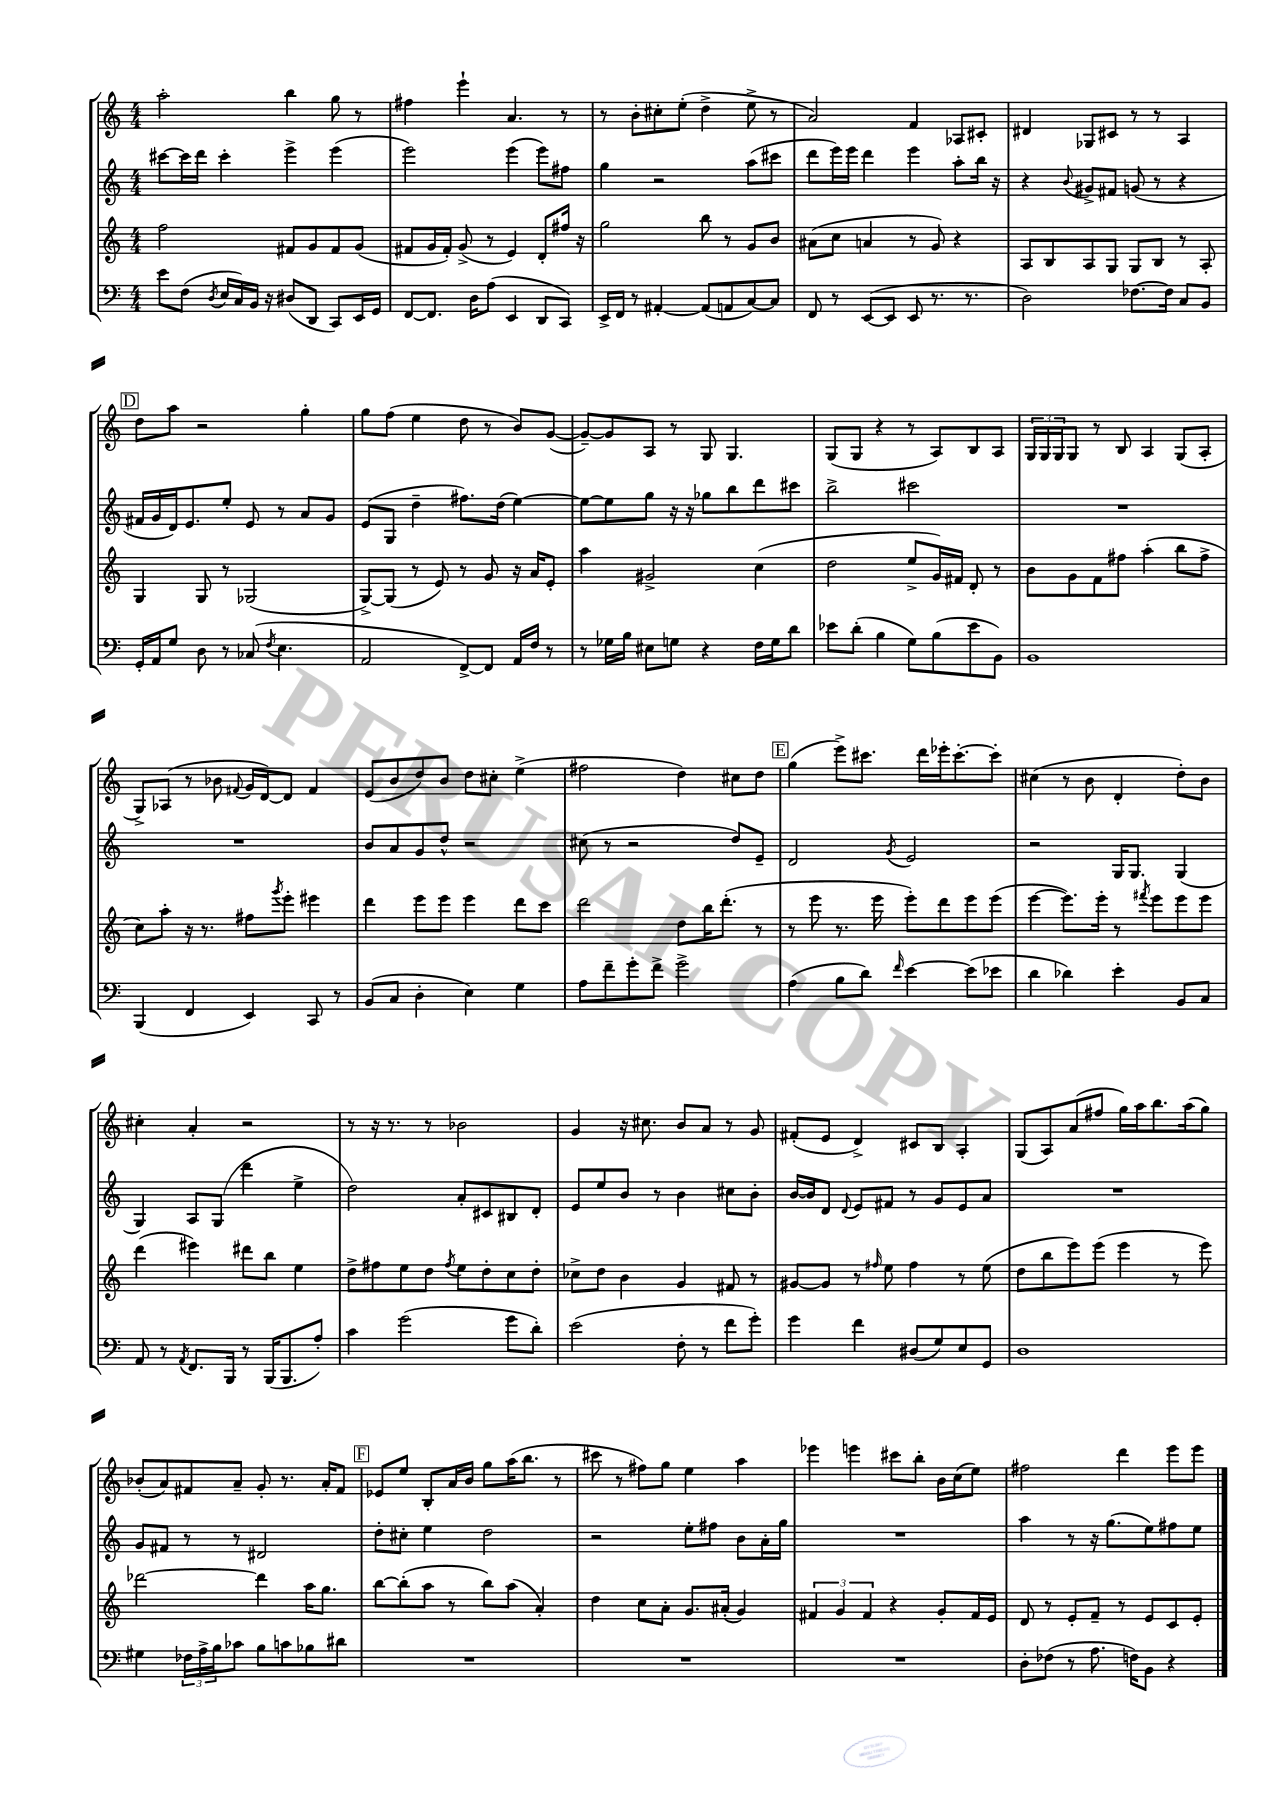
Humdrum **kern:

**kern	**kern	**kern	**kern
*part4	*part3	*part2	*part1
*staff4	*staff3	*staff2	*staff1
*clefF4	*clefG2	*clefG2	*clefG2
*k[]	*k[]	*k[]	*k[]
*M4/4	*M4/4	*M4/4	*M4/4
=24	=24	=24	=24
8e\L	2ff\	[8ccc#X\L	2aa'\
(8F\J	.	16ccc#\L]	.
.	.	16ddd\JJ	.
8qD/	.	.	.
16E/LL	.	4ccc#'\	.
16C/)	.	.	.
16BB/JJ	.	.	.
16r	.	.	.
(8D#X/L	8f#X/L	4eee^\	4bb\
8DD/J	8g/	.	.
8CC/L)	8f#/	(4eee\	8gg\
16EE/L	(8g/J	.	8r
16GG/JJ	.	.	.
=25	=25	=25	=25
[8FF/L	8f#X/L	2eee\)	4ff#X\
8.FF/J]	16g/L	.	.
.	16f#'/JJ)	.	.
.	(8g^/	.	4eee`\
16D\KL	.	.	.
(8A\J	8r	.	.
4EE/	4e/)	(4eee\	4.a/
8DD/L	8d'/L	8eee\L)	.
8CC/J)	16ff#X/Jk	8ff#X\J	8r
.	16r	.	.
=26	=26	=26	=26
16EE^/LL	2gg\	4gg\	8r
16FF/JJ	.	.	.
8r	.	.	8b'\L
[4AA#X'/	.	2r	8cc#X'\
.	.	.	(8ee'\J
(8AA#/L]	8bb\	.	4dd^\
8AAn/	8r	.	.
[8C/)	8g/L	(8aa\L	8ee^\
8C/J]	8b/J	8ccc#X\J	8r
=27	=27	=27	=27
8FF/	(8a#X\L	8ddd\L	2a/)
8r	8cc\J	16eee\L)	.
.	.	16eee\JJ	.
([8EE/L	4an/	4ddd\	.
8EE/J]	.	.	.
8EE/	8r	4eee\	4f/
8.r	8g/)	.	.
.	4r	8aa'\L	8A-X/L
8.r	.	.	.
.	.	16bb\Jk	8c#X'/J
.	.	16r	.
=28	=28	=28	=28
2D\)	8A/L	4r	4d#X/
.	8B/	.	.
.	.	8qqb/	.
.	8A/	8g#X^/L	8G-X/L
.	8G/J	8f#X/J	8c#X/J
[8.F-X\L	8G/L	(8gn/	8r
.	8B/J	8r	8r
16F-\Jk]	.	.	.
8C/L	8r	4r	4A/
8BB/J	8A'/	.	.
!!LO:LB:g=z
!!LO:REH:place=s1:t=D
=29	=29	=29	=29
16GG'/LL	4G/	16f#X/LL	8dd\L
16AA/J	.	16g/	.
8G/J	.	16d/J)	8aa\J
.	.	8.e/	.
8D\	8G/	.	2r
8r	8r	8ee'/J	.
(8C-X/	(2G-X/	8e/	.
8qF/	.	.	.
4.E\	.	8r	.
.	.	8a/L	4gg'\
.	.	8g/J	.
=30	=30	=30	=30
2AA/	[8G^/L)	(8e/L	8gg\L
.	(8G/J]	8G/J	(8ff\J
.	8r	4dd~\	4ee\
.	8e/)	.	.
[8FF^/L)	8r	8.ff#X\L)	8dd\
8FF/J]	8g/	.	8r
.	.	(16dd\Jk	.
16AA/LL	16r	[4ee\)	8b/L)
16F/JJ	16a/KL	.	.
8r	8e'/J	.	([8g/J
=31	=31	=31	=31
8r	4aa\	8ee\L_	8g~/L_)
16G-X\LL	.	8ee\]	8g/]
16B\JJ	.	.	.
8E#X\L	2g#X^/	8gg\J	8A/J
8Gn\J	.	16r	8r
.	.	16r	.
4r	.	8gg-X\L	8G/
.	.	8bb\	4.G/
16F\LL	(4cc\	8ddd\	.
16G\J	.	.	.
8d\J	.	8ccc#X\J	.
=32	=32	=32	=32
8e-X\L	2dd\	2bb^\	(8G/L
(8d'\J	.	.	8G/J
4B\	.	.	4r
8G\L)	8ee^/L	2ccc#X\	8r
(8B\	16g/L)	.	8A/L)
.	16f#X/JJ	.	.
8e-\	8d'/	.	8B/
8BB\J)	8r	.	8A/J
=33	=33	=33	=33
1BB	8b\L	1r	24G/LL
.	.	.	24G/
.	.	.	24G/J
.	8g\	.	8G/J
.	8f\	.	8r
.	8ff#X\J	.	8B/
.	(4aa'\	.	4A/
.	8bb\L	.	(8G/L
.	8ff#^\J	.	8A'/J
!!LO:LB:g=z
=34	=34	=34	=34
(4BBB/	8cc\L)	1r	8G^/L)
.	8aa'\J	.	(8A-X/J
4FF/	16r	.	8r
.	8.r	.	.
.	.	.	8b-X\
.	.	.	8qqf#X/
4EE/)	8ff#X\L	.	16g/LL
.	.	.	[16d/J)
.	8qggg/	.	.
.	8eee'\J	.	8d/J]
8CC/	4eee#X\	.	4f#/
8r	.	.	.
=35	=35	=35	=35
(8BB/L	4ddd\	8b/L	(8e/L
8C/J	.	8a/	8b/
4D'\	8eee\L	8g/	8dd/)
.	8eee\J	8dd^^/J	8b/J
4E\)	4eee\	2r	8dd\L
.	.	.	8cc#X'\J
4G\	8ddd\L	.	(4ee^\
.	8ccc\J	.	.
=36	=36	=36	=36
8A\L	2ddd\	(8cc#X\	2ff#X\
8f~\	.	8r	.
8g'\	.	2r	.
8f^\J	.	.	.
2g^\	8dd\L	.	4dd\)
.	16bb\K	.	.
.	(8.ddd'\J	.	.
.	.	8dd/L)	8cc#X\L
.	8r	8e~/J	8dd\J
!!LO:REH:place=s1:t=E
=37	=37	=37	=37
(4A\	8r	2d/	(4gg\
.	8eee\	.	.
8B\L	8.r	.	8eee^\L)
8d\J)	.	.	8.ccc#X\J
.	16eee\	.	.
16qqf/	.	8qg/	.
[4e\	8eee'\L)	2e/	.
.	.	.	16ddd\LL
.	8ddd\	.	16eee-X'\J
.	.	.	[8.ccc#'\
(8e\L]	8eee\	.	.
8e-X\J	(8eee\J	.	8ccc#'\J]
=38	=38	=38	=38
4d\	[4eee\	2r	(4cc#X\
4d-X\)	8.eee\L])	.	8r
.	.	.	8b\
.	16eee'\Jk	.	.
4e'\	8r	16G/KL	4d'/
.	.	8.G/J	.
.	8qfff#X/	.	.
.	8eee\L	.	.
8BB/L	8eee\	(4G/	8dd'\L)
8C/J	8eee\J	.	8b\J
!!LO:LB:g=z
=39	=39	=39	=39
8AA/	(4ddd\	4G/)	4cc#X'\
8r	.	.	.
8qAA/	.	.	.
8.FF/L	4eee#X\)	8A/L	4a'/
.	.	(8G/J	.
16BBB/Jk	.	.	.
8r	8ddd#X\L	4ddd\	2r
(16BBB/KL	8bb\J	.	.
8.BBB/	.	.	.
.	4ee\	4ee^\	.
8A'/J)	.	.	.
=40	=40	=40	=40
4c\	8dd^\L	2dd\)	8r
.	8ff#X\	.	16r
.	.	.	8.r
(2g\	8ee\	.	.
.	8dd\J	.	8r
.	8qff#/	.	.
.	8ee\L	8a'/L	2b-X\
.	8dd'\	8c#X/	.
8g\L	8cc\	8B#X/	.
8d'\J)	8dd'\J	8d'/J	.
=41	=41	=41	=41
(2e\	8cc-X^\L	8e/L	4g/
.	8dd\J	8ee/	.
.	4b\	8b/J	16r
.	.	.	8.cc#X\
.	.	8r	.
8F'\	4g/	4b\	8b/L
8r	.	.	8a/J
8f\L	8f#X/	8cc#X\L	8r
8g'\J)	8r	8b'\J	8g/
=42	=42	=42	=42
4g\	[8g#X/L	[16b/LL	(8f#X'/L
.	.	16b/J]	.
.	8g#/J]	8d/J	8e/J
.	.	8qqd/	.
4f\	8r	8e/L	4d^/)
.	16qqff#X/	.	.
.	8ee\	8f#X/J	.
(8D#X/L	4ff#\	8r	8c#X/L
8G/)	.	8g/L	8B/J
8E/	8r	8e/	4A'/
8GG/J	(8ee\	8a/J	.
=43	=43	=43	=43
1D	8dd\L	1r	(8G/L
.	8bb\	.	8A/)
.	8eee\)	.	(8a/
.	(8eee\J	.	8ff#X/J
.	4eee\	.	16gg\LL)
.	.	.	16aa\J
.	.	.	8.bb\
.	8r	.	.
.	.	.	(16aa\k
.	8eee\)	.	8gg\J)
!!LO:LB:g=z
=44	=44	=44	=44
4G#X\	[2ddd-X\	8g/L	(8b-X'/L
.	.	8f#X/J	8a/)
24F-X\LL	.	8r	8f#X/
24A^\	.	.	.
24B\J	.	.	.
8c-X\J	.	8r	8a~/J
8B\L	4ddd-\]	2d#X/	8g'/
8cn\	.	.	8.r
8B-X\	16aa\KL	.	.
.	8.gg\J	.	16a'/KL
8d#X\J	.	.	8f#/J
!!LO:REH:place=s1:t=F
=45	=45	=45	=45
1r	[8bb\L	8dd'\L	8e-X/L
.	(8bb'\]	8cc#X'\J	8ee/J
.	8aa\J	4ee\	8B'/L
.	8r	.	16a/L
.	.	.	16b/JJ
.	8bb\L)	2dd\	8gg\L
.	(8aa\J	.	(16aa\K
.	.	.	8.bb\J
.	4a'/)	.	.
.	.	.	8r
=46	=46	=46	=46
1r	4dd\	2r	8ccc#X\
.	.	.	8r
.	8cc\L	.	8ff#X\L)
.	8a'\J	.	8gg\J
.	8.g/L	8ee'\L	4ee\
.	.	8ff#X\J	.
.	(16a#X'/Jk	.	.
.	4g/)	8b\L	4aa\
.	.	16a'\L	.
.	.	16gg\JJ	.
=47	=47	=47	=47
1r	6f#X/	1r	4eee-X\
.	6g/	.	.
.	.	.	4eeen\
.	6f#/	.	.
.	4r	.	8ccc#X\L
.	.	.	8bb'\J
.	8g'/L	.	16b\LL
.	.	.	(16cc\J
.	16f#/L	.	8ee\J)
.	16e/JJ	.	.
=48	=48	=48	=48
8D'\L	8d/	4aa\	2ff#X\
(8F-X\J	8r	.	.
8r	8e'/L	8r	.
8.A\	8f~/J	16r	.
.	.	(8.gg\L	.
.	8r	.	4ddd\
16Fn\KL)	.	.	.
8BB\J	8e/L	8ee\)	.
4r	8c/	8ff#X\	8eee\L
.	8e'/J	8ee\J	8eee\J
==	==	==	==
*-	*-	*-	*-
